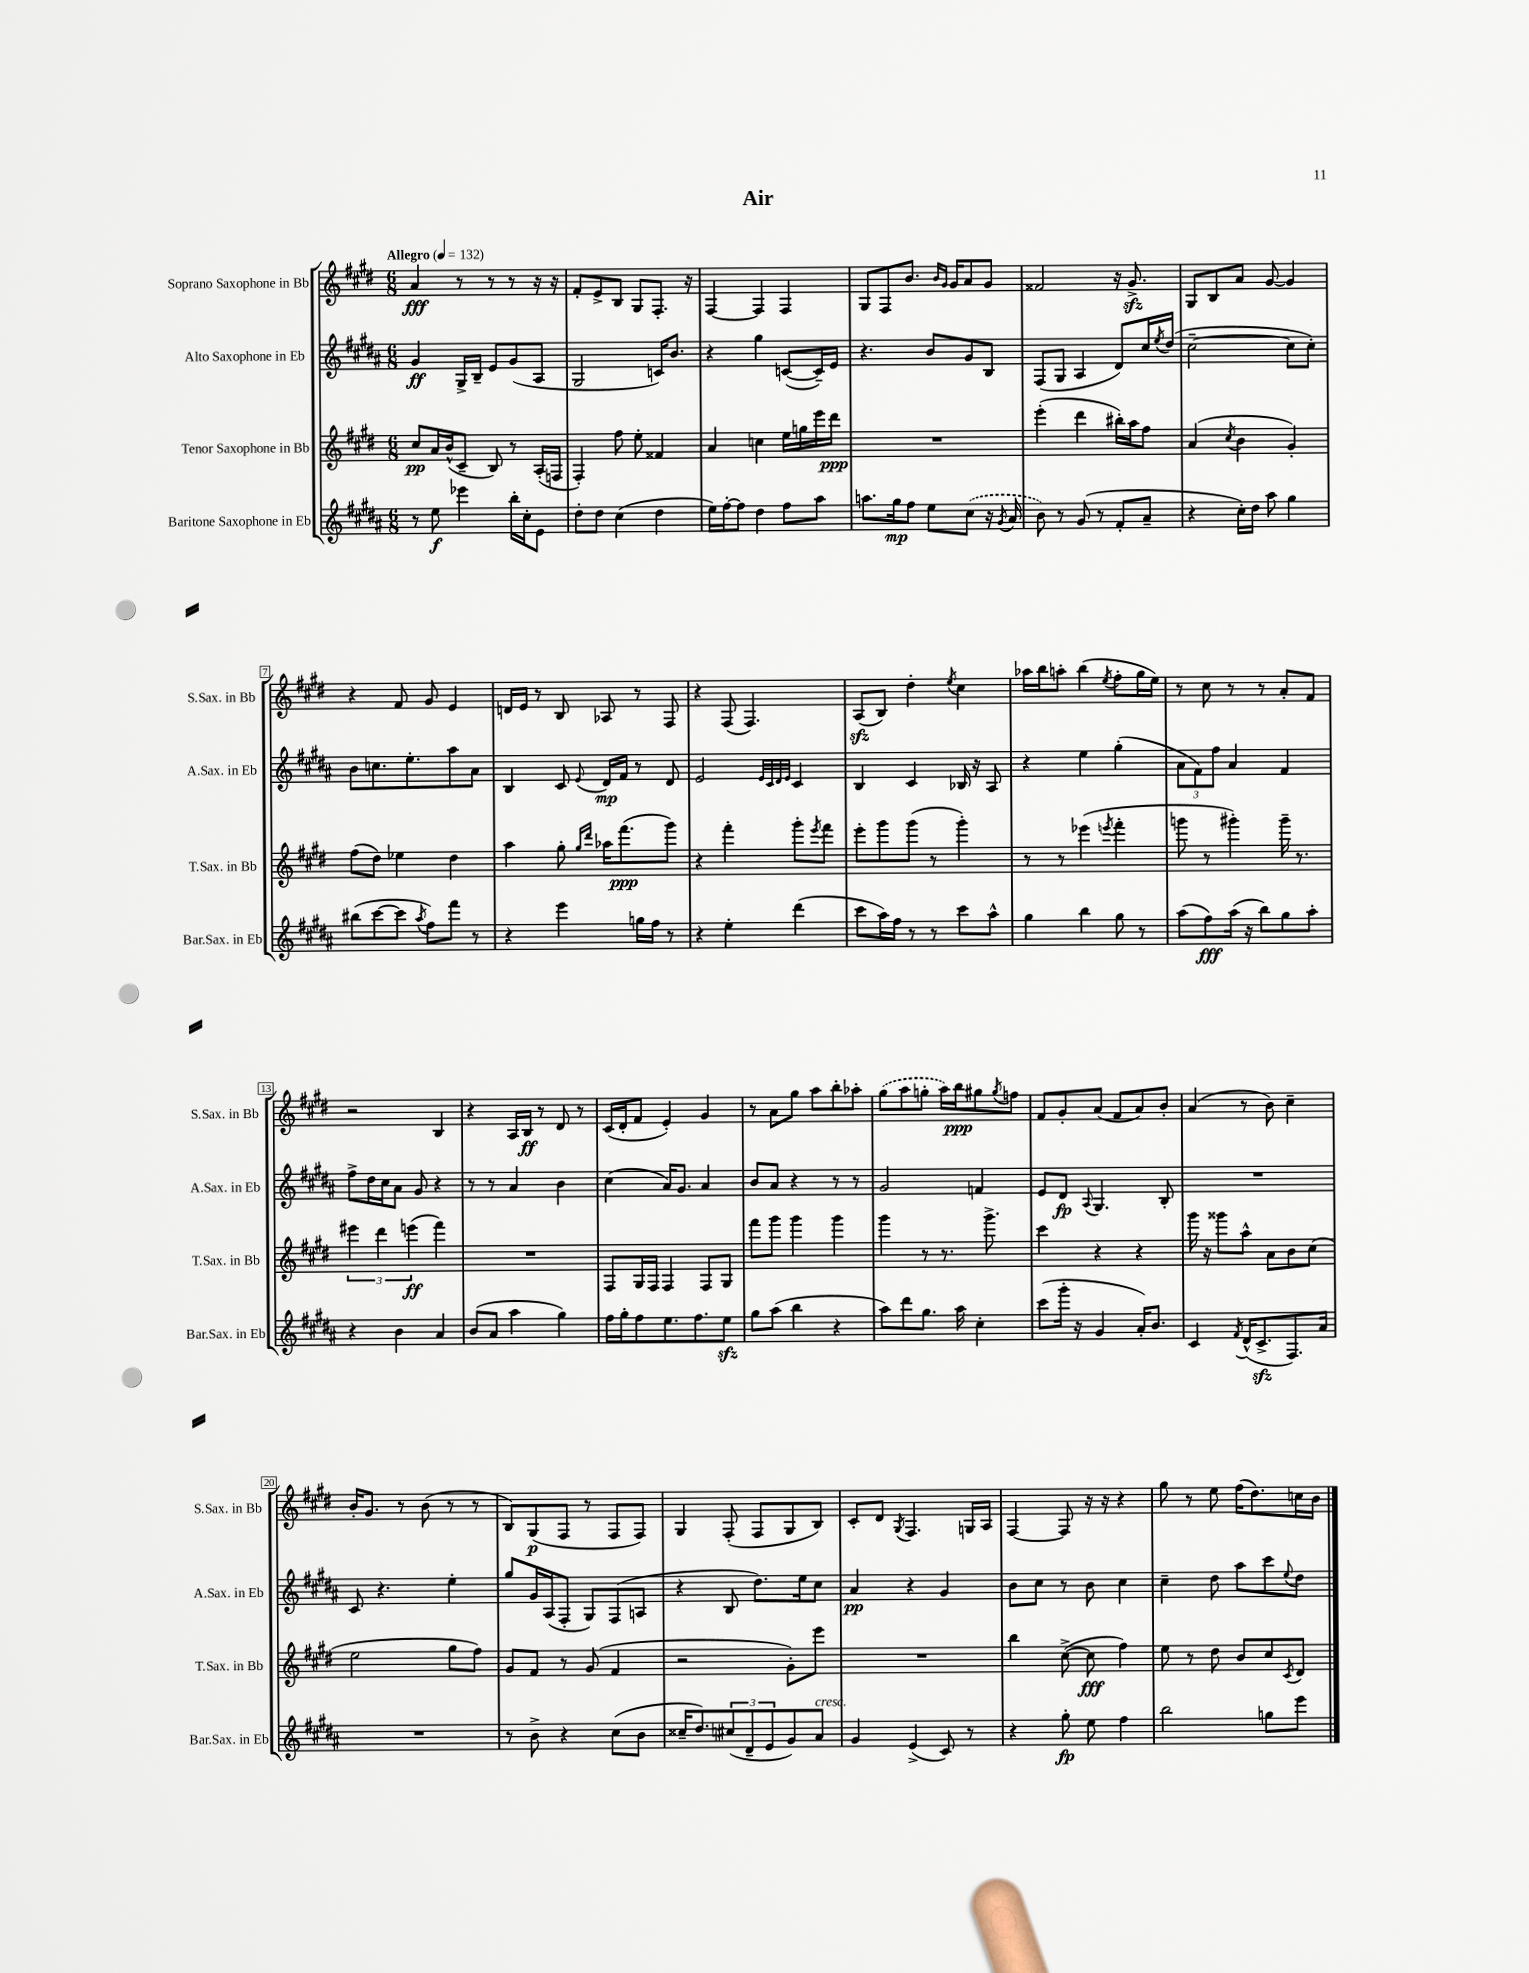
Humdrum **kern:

**kern	**kern	**kern	**kern
*staff4	*staff3	*staff2	*staff1
*clefG2	*clefG2	*clefG2	*clefG2
*k[f#c#g#d#a#]	*k[f#c#g#d#]	*k[f#c#g#d#a#]	*k[f#c#g#d#]
*M6/8	*M6/8	*M6/8	*M6/8
*MM132	*MM132	*MM132	*MM132
8r	8cc#/L	4g#/	4a/
8ee\	16a/L	.	.
.	(16b^^/J	.	.
4eee-\	8c#~/J	16G#^/LL	8r
.	.	16B~/JJ	.
.	8B/)	8e/L	8r
16bb'\LL	8r	(8g#/	8r
16cc#'\J	.	.	.
8e\J	(16A'/LL	8A#/J	16r
.	16F/JJ	.	16r
=	=	=	=
8dd#'\L	4F#'/)	2G#/	8f#'/L
8dd#\J	.	.	8e^/
(4cc#\	8ff#\	.	8B/J
.	8ee'\	.	8G#/L
4dd#\	4f##/	16c/LK)	8.F#'/J
.	.	8.b/J	.
.	.	.	16r
=	=	=	=
16ee\LL)	4a/	4r	[4F#/
[16ff#'\J	.	.	.
8ff#\]J	.	.	.
4dd#\	4cc\	4gg#\	4F#/]
8ff#\L	16ee\LL	([8c/L	4F#/
.	16gg\	.	.
8aa#\J	16eee\	16c~/]L)	.
.	16ddd#\JJ	16e/JJ	.
=	=	=	=
8.aa\L	2.r	4.r	8G#/L
.	.	.	8F#/
16gg#\k	.	.	.
8ff#\J	.	.	8.b/J
8ee\L	.	8b/L	.
.	.	.	16qqb/LL
.	.	.	16qqg#/JJ
.	.	.	16g#/LK
(8cc#\J	.	8g#/	8a/
16r	.	8B/J	8g#/J
8qg#/	.	.	.
16a#/	.	.	.
=	=	=	=
8b\)	(4eee'\	(8F#/L	2f##/
8r	.	8G#/J	.
(8g#/	4ddd#\	4A#/	.
8r	.	.	.
8f#'/L	16bb#'\LL)	8d#/L)	16r
.	16aa\J	.	8.g#^/
8a#~/J	8ff#\J	16cc#/L	.
.	.	8qee/	.
.	.	(16dd#/JJ	.
=	=	=	=
4r	(4a/	[2cc#~\	8G#/L
.	.	.	8B/
.	8qcc#/	.	.
16cc#'\LL)	4b\	.	8a/J
16dd#\JJ	.	.	.
8aa#\	.	.	[8g#/
4gg#\	4g#'/)	8cc#\]L	4g#/]
.	.	8cc#'\J)	.
=	=	=	=
(8bb#\L	(8ff#\L	8b\L	4r
[8ccc#\	8dd#\J)	8.cc\	.
8ccc#\]J	4ee-\	.	8f#/
.	.	8.ee'\	.
8qaa#/	.	.	.
8ff#\L)	.	.	8g#/
8fff#\J	4dd#\	8aa#\	4e/
8r	.	8a#\J	.
=	=	=	=
4r	4aa\	4B/	16d/LL
.	.	.	16e/JJ
.	.	.	8r
4eee\	8gg#'\	8c#/	8B/
.	16qqgg#/LL	.	.
.	16qqddd#/JJ	8qqe/	.
.	16aa-\LK	16d#/LL	8A-/
.	(8.fff#\	16f#/JJ	.
16gg\LL	.	8r	8r
16ff#\JJ	.	.	.
8r	8ggg#\J)	8d#/	8F#/
=	=	=	=
4r	4r	2e/	4r
4ee'\	4fff#'\	.	(8F#/
.	.	.	4.F#/)
.	.	32qqe/LLL	.
.	.	32qqc#/	.
.	.	32qqd#/	.
.	.	32qqe/JJJ	.
(4ddd#\	8ggg#'\L	4c#/	.
.	8qeee/	.	.
.	8fff#\J	.	.
=	=	=	=
8ccc#\L	8eee'\L	4B/	(8A/L
16aa#\L)	8ggg#\	.	8B/J)
16ff#\JJ	.	.	.
8r	(8ggg#\J	4c#/	4dd#'\
8r	8r	.	.
.	.	.	8qee/
8ccc#\L	4ggg#'\)	16B-/	4cc#\
.	.	16r	.
8aa#^^\J	.	8A#/	.
=	=	=	=
4gg#\	8r	4r	16aa-\LL
.	.	.	16bb\J
.	8r	.	8aa'\J
4bb\	(4eee-\	4ee\	(4bb\
.	8qeee/	.	8qee/
8gg#\	4fff#'\	(4gg#'\	8ff#'\L
8r	.	.	16gg#\L
.	.	.	16ee\JJ)
=	=	=	=
(8aa#\L	8ggg\	12a#\L	8r
.	.	12f#\)	.
8ff#\)	8r	.	8cc#\
.	.	12ff#\J	.
(16aa#\Jk	4ggg#'\)	4a#/	8r
16r	.	.	.
8bb\L)	.	.	8r
8gg#\	16ggg#~\	4f#/	8a'/L
.	8.r	.	.
8aa#'\J	.	.	8f#/J
=	=	=	=
4r	6eee#\	8ff#^\L	2r
.	.	16dd#\L	.
.	6ddd#\	.	.
.	.	16cc#\J	.
4b\	.	8a#\J	.
.	(6eee\	.	.
.	.	8g#/	.
4a#/	4fff#\)	4r	4B/
=	=	=	=
(8b/L	2.r	8r	4r
8a#/J	.	8r	.
4aa#\	.	4a#/	16A/LL
.	.	.	16B/JJ
.	.	.	8r
4gg#\)	.	4b\	8d#/
.	.	.	8r
=	=	=	=
16ff#\LL	8F#/L	(4cc#\	(16c#/LL
16gg#'\J	.	.	16d#'/J
8ff#\	16G#/L	.	8f#/J
.	16F#/JJ	.	.
8.ee\	4F#/	16a#/LK)	4e'/)
.	.	8.g#/J	.
8.ff#\	.	.	.
.	8F#/L	4a#/	4g#/
8ee\J	8G#/J	.	.
=	=	=	=
8gg#\L	8fff#\L	8b/L	8r
(8aa#\J	8ggg#\J	8a#/J	8a\L
4bb\	4ggg#\	4r	8gg#\J
.	.	.	8aa\L
4r	4ggg#\	8r	8bb'\
.	.	8r	8aa-'\J
=	=	=	=
8aa#\L)	4ggg#\	2g#/	(8gg#\L
8ddd#\	.	.	8aa\
8.gg#\J	8r	.	8gg'\J
.	8.r	.	16aa\LL)
16aa#\	.	.	16bb\J
4cc#'\	.	4f/	8gg#\
.	8.ggg#^\	.	.
.	.	.	8qgg#/
.	.	.	8ff\J
=	=	=	=
(8ccc#\L	4ccc#\	8e/L	8f#/L
16ggg#'\Jk	.	8d#/J	8g#'/
16r	.	.	.
.	.	8qqA#/	.
4g#/	4r	4.G#/	(8a/J
.	.	.	8f#/L
16a#'/LK)	4r	.	8a/)
8.b/J	.	.	.
.	.	8B'/	8b'/J
=	=	=	=
4c#/	16ggg#\	2.r	(4a/
.	16r	.	.
.	8ggg##\L	.	.
8qf#/	.	.	.
(16d#^^/LK	8aa^^\J	.	8r
8.c#^/	.	.	.
.	8a\L	.	8b\)
8.F#/)	8b\	.	4cc#~\
.	(8cc#\J	.	.
16a#/Jk	.	.	.
=	=	=	=
2.r	2ee\	8c#/	16b'/LK
.	.	.	8.g#/J
.	.	4.r	.
.	.	.	8r
.	.	.	(8b\
.	8gg#\L	4ee'\	8r
.	8ff#\J)	.	8r
=	=	=	=
8r	8g#/L	8gg#/L	8B/L)
8b^\	8f#/J	16g#/L	(8G#/
.	.	(16A#/J	.
4r	8r	8F#'/J	8F#/J
.	(8g#/	8G#/L)	8r
(8cc#\L	4f#/	(8F#/	8F#/L
8b\J	.	8A/J	8F#/J)
=	=	=	=
16cc##~/LK	2r	4r	4G#/
8.dd#/)	.	.	.
(12cc#/	.	8B/	(8F#'/
12d#~/	.	.	.
.	.	8.dd#\L)	8F#/L
12e/	.	.	.
8g#/)	8g#'\L)	.	8G#/
.	.	16ee\k	.
8a#/J	8eee\J	8cc#\J	8B/J)
=	=	=	=
4g#/	2.r	4a#/	8c#'/L
.	.	.	8d#/J
.	.	.	8qG#/
(4e^/	.	4r	4.F#/
8c#/)	.	4g#/	.
8r	.	.	16G/LL
.	.	.	16A/JJ
=	=	=	=
4r	4bb\	8b\L	[4F#/
.	.	8cc#\J	.
8gg#'\	([8cc#^\	8r	8F#/]
8ee\	8cc#\]	8b\	16r
.	.	.	16r
4ff#\	4ff#\)	4cc#\	4r
=	=	=	=
2bb\	8ee\	4cc#~\	8gg#\
.	8r	.	8r
.	8dd#\	8dd#\	8ee\
.	8b/L	8aa#\L	(16ff#\LK
.	.	.	8.dd#\)
8gg\L	8cc#/	8ccc#\	.
.	8qc#/	8qqee/	.
8eee\J	8d#/J	8dd#\J	16cc\L
.	.	.	16b\JJ
==	==	==	==
*-	*-	*-	*-
